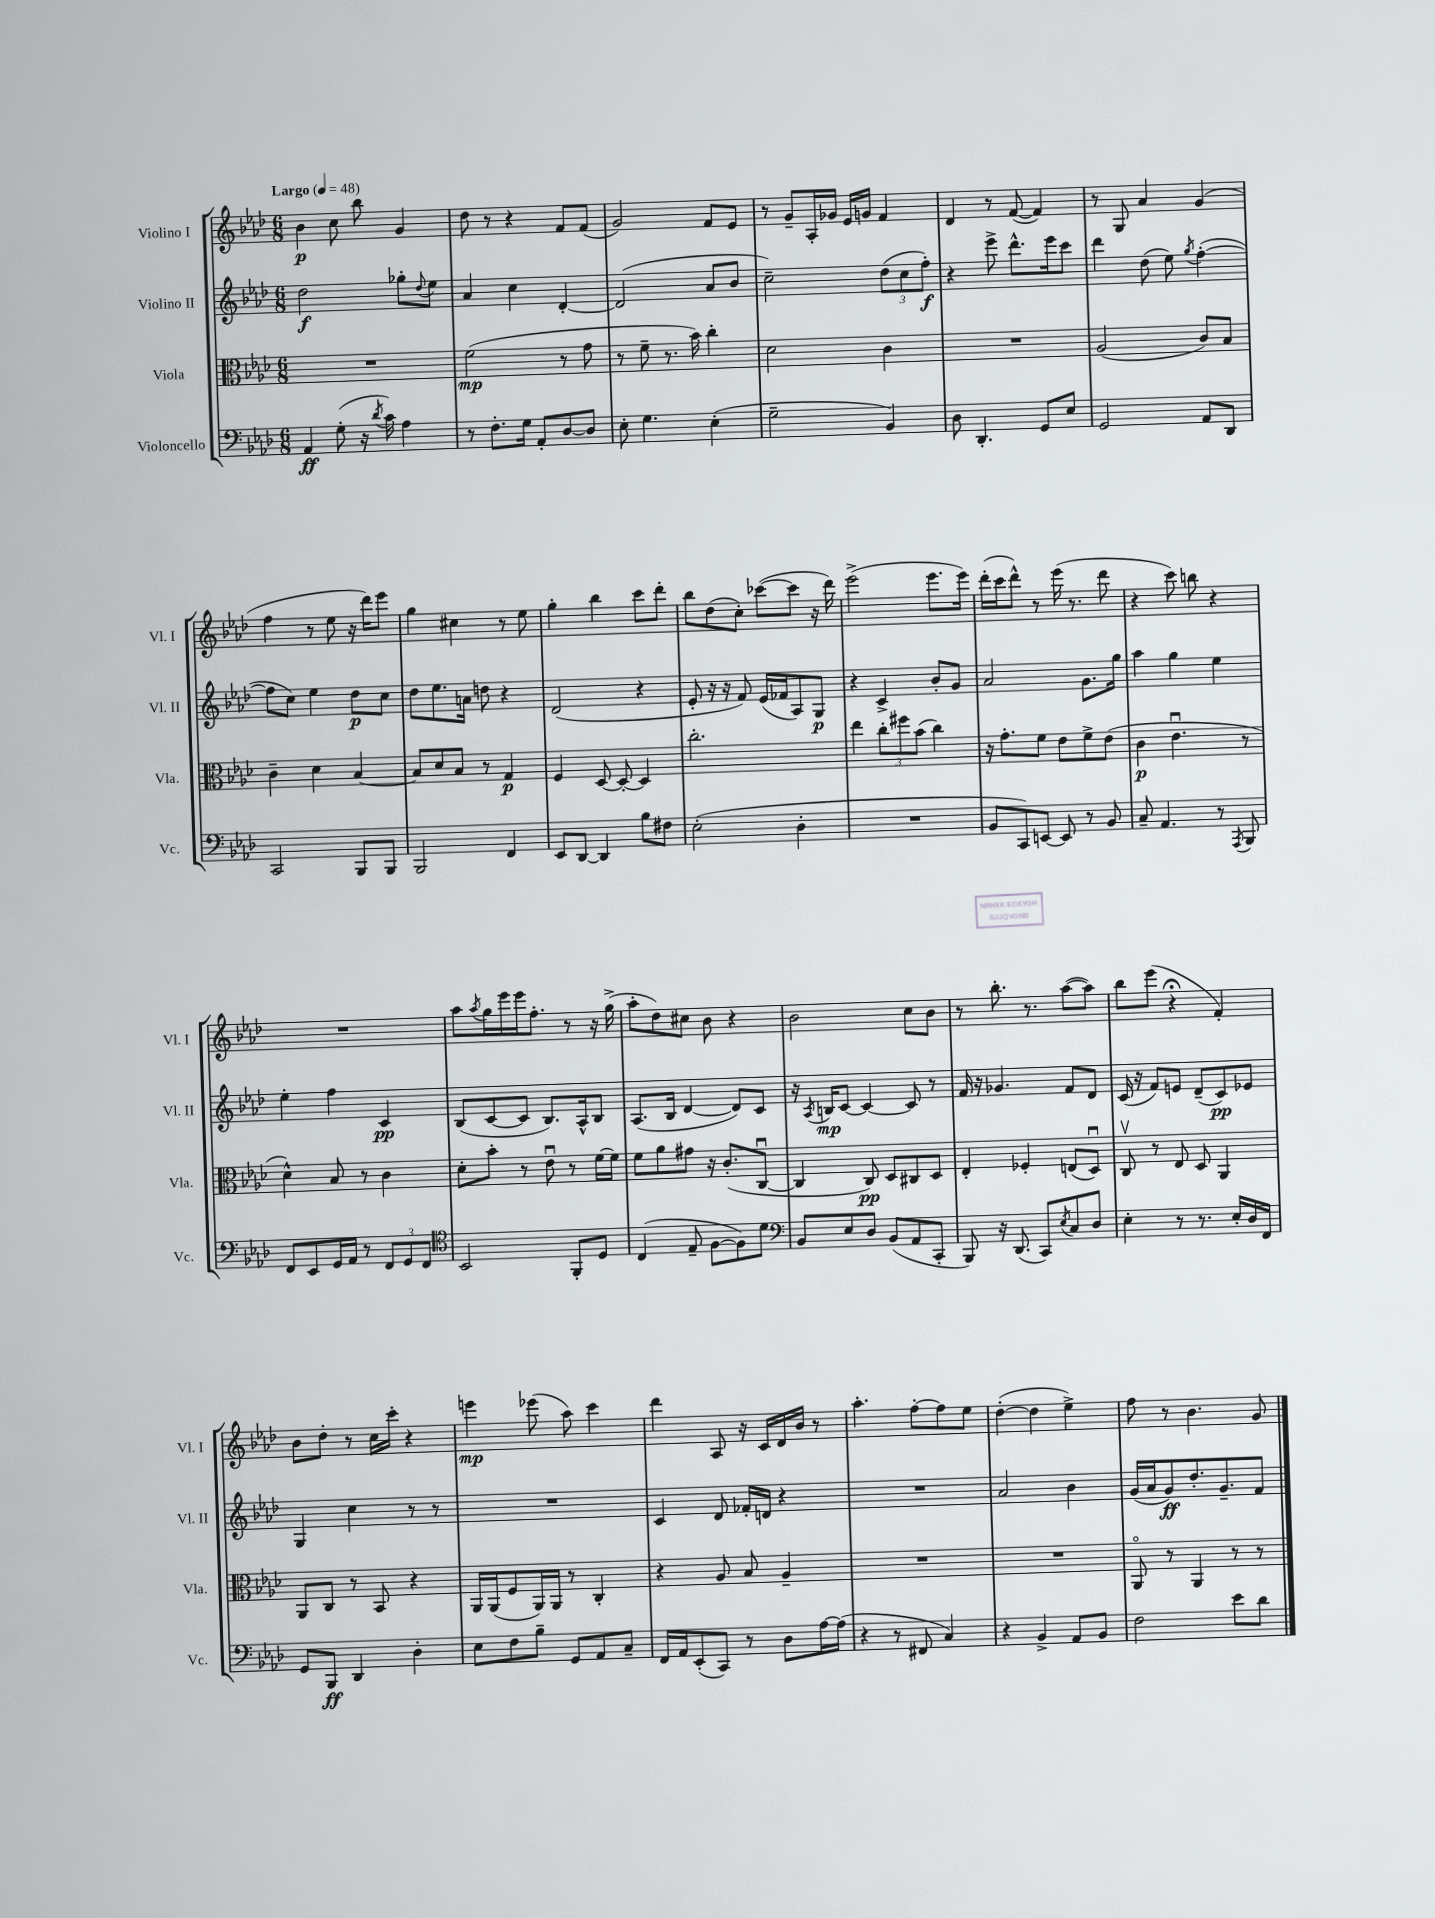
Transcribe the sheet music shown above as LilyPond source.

<<
\new StaffGroup <<
\new Staff = "s0" \with { instrumentName = "Violino I" shortInstrumentName = "Vl. I" } {
    \clef treble \key aes \major \numericTimeSignature \time 6/8 \tempo "Largo" 4 = 48
    bes'4\p c''8 bes''8 g'4 |
    des''8 r8 r4 f'8 f'8( |
    g'2) f'8 ees'8 |
    r8 g'8-- aes16-. ges'16 ees'16 g'16 f'4 |
    des'4 r8 f'8~( f'4) |
    r8 g8 aes'4 g'4( |
    f''4 r8 ees''8 r16 des'''16) ees'''8 |
    g''4 cis''4 r8 ees''8 |
    g''4-. bes''4 c'''8 des'''8-. |
    bes''8 des''8( c''8-.) ces'''8~( ces'''8 r16 des'''16) |
    ees'''2->( ees'''8. ees'''16) |
    des'''16-.( c'''16 des'''8-^) r8 ees'''16( r8. des'''8 |
    r4 c'''8) b''8 r4 |
    R2. |
    aes''8 \acciaccatura { aes''8 } g''16 ees'''16 ees'''16 f''8.-. r8 r16 g''16->( |
    aes''8-. des''8) cis''8 bes'8 r4 |
    bes'2 c''8 bes'8 |
    r8 bes''8.-. r8. aes''8~( aes''8) |
    bes''8 ees'''8( r4\fermata f'4-.) |
    bes'8 des''8-. r8 c''16 c'''16-. r4 |
    e'''4\mp ees'''8( aes''8) c'''4 |
    des'''4 aes8 r16 c'16 des'16 bes'16 r8 |
    aes''4.-. f''8~-. f''8 ees''8 |
    des''4~-.( des''4 ees''4->) |
    f''8 r8 bes'4. g'8 \bar "|." |
}
\new Staff = "s1" \with { instrumentName = "Violino II" shortInstrumentName = "Vl. II" } {
    \clef treble \key aes \major \numericTimeSignature \time 6/8
    des''2\f ges''8-. \appoggiatura { des''8 } ees''8 |
    aes'4 c''4 des'4~-. |
    des'2( aes'8 bes'8 |
    c''2--) \tuplet 3/2 { des''8( c''8 f''8-.\f) } |
    r4 ees'''8-> des'''8.-^ ees'''16 c'''8 |
    des'''4 des''8( ees''8) \acciaccatura { g''8 } f''4~-.( |
    f''8 c''8) ees''4 des''8\p c''8 |
    des''8 ees''8. a'16 d''8 r4 |
    des'2( r4 |
    ees'8-. r16 r16 f'8) ees'16( fes'16 aes8) g8\p |
    r4 c'4-> bes'8-. g'8 |
    aes'2 g'8. g''16 |
    aes''4 g''4 ees''4 |
    ees''4-. f''4 c'4\pp |
    bes8( c'8~ c'8 bes8.) aes16-^ bes8 |
    aes8.( bes16 des'4~ des'8) c'8 |
    r16 \acciaccatura { aes8 } b16\mp c'8~ c'4~ c'8 r8 |
    f'16 r16 ges'4. f'8 des'8 |
    c'16( r16 f'8) e'8 des'8--( c'8\pp) ees'8 |
    g4 c''4 r8 r8 |
    R2. |
    c'4 des'8 fes'16-. d'16 r4 |
    R2. |
    aes'2 bes'4 |
    g'16( aes'16 g'8\ff) des''8.-. g'8.-- f'8 \bar "|." |
}
\new Staff = "s2" \with { instrumentName = "Viola" shortInstrumentName = "Vla." } {
    \clef alto \key aes \major \numericTimeSignature \time 6/8
    R2. |
    f'2\mp( r8 g'8 |
    r8 f'8-- r8. bes'16) c''4-. |
    des'2 c'4 |
    R2. |
    aes2( c'8) bes8 |
    c'4-- des'4 bes4~ |
    bes8 des'8 bes8 r8 g4\p |
    f4 des8~ des8~-. des4 |
    c''2.-. |
    ees''4 \tuplet 3/2 { c''8-. fis''8 bes'8( } c''4) |
    r16 g'8.-. f'8 ees'8 f'8-> ees'8( |
    c'4\p ees'4.\downbow r8 |
    des'4-^) bes8 r8 c'4 |
    des'8-. bes'8-. r8 ees'8\downbow r8 f'16~ f'16 |
    f'8 aes'8 gis'8 r16 c'8.-.( c8~\downbow |
    c4 c8\pp) des8 cis8 des8 |
    ees4-. fes4-. e8( des8\downbow) |
    c8\upbow r8 ees8 des8 aes,4 |
    aes,8 c8 r8 bes,8 r4 |
    aes,16 aes,16( f8 aes,16) aes,16 r8 c4-. |
    r4 aes8 bes8 aes4-- |
    R2. |
    R2. |
    aes,8\flageolet r8 aes,4 r8 r8 \bar "|." |
}
\new Staff = "s3" \with { instrumentName = "Violoncello" shortInstrumentName = "Vc." } {
    \clef bass \key aes \major \numericTimeSignature \time 6/8
    aes,4\ff g8-.( r16 \acciaccatura { des'8 } c'16) aes4 |
    r8 f8.-. g16 aes,8-. des8~ des8 |
    ees8-. g4. ees4-.( |
    g2-- bes,4) |
    des8 des,4.-. g,8 ees8 |
    g,2 aes,8 des,8 |
    c,2 bes,,8 bes,,8 |
    bes,,2 f,4 |
    ees,8 des,8~ des,4 bes8 fis8 |
    ees2-.( des4-. |
    R2. |
    bes,8 c,8) e,8~ e,8 r8 bes,8 |
    c8-- aes,4. r8 \acciaccatura { aes,,8 } bes,,8 |
    f,8 ees,8 g,16 aes,16 r8 \tuplet 3/2 { f,8 g,8 f,8 } |
    \clef tenor bes,2 f,8-. des8 |
    c4( ees8-- f8~ f8) des'8 |
    \clef bass bes,8 ees8 des8 bes,8( aes,8 c,8-. |
    bes,,8) r16 des,8.( c,8) \acciaccatura { ees8 } c8 des8 |
    ees4-. r8 r8. ees16-. des16 f,16 |
    g,8 bes,,8\ff des,4 des4-. |
    ees8 f8 bes8-- g,8 aes,8 c8-- |
    f,16 aes,16 ees,8-.( c,8) r8 des8 aes16~ aes16( |
    r4 r8 fis,8 c4) |
    r4 bes,4-> aes,8 bes,8 |
    f2 ees'8 des'8 \bar "|." |
}
>>
>>
\layout { \context { \Score \remove "Bar_number_engraver" } }
